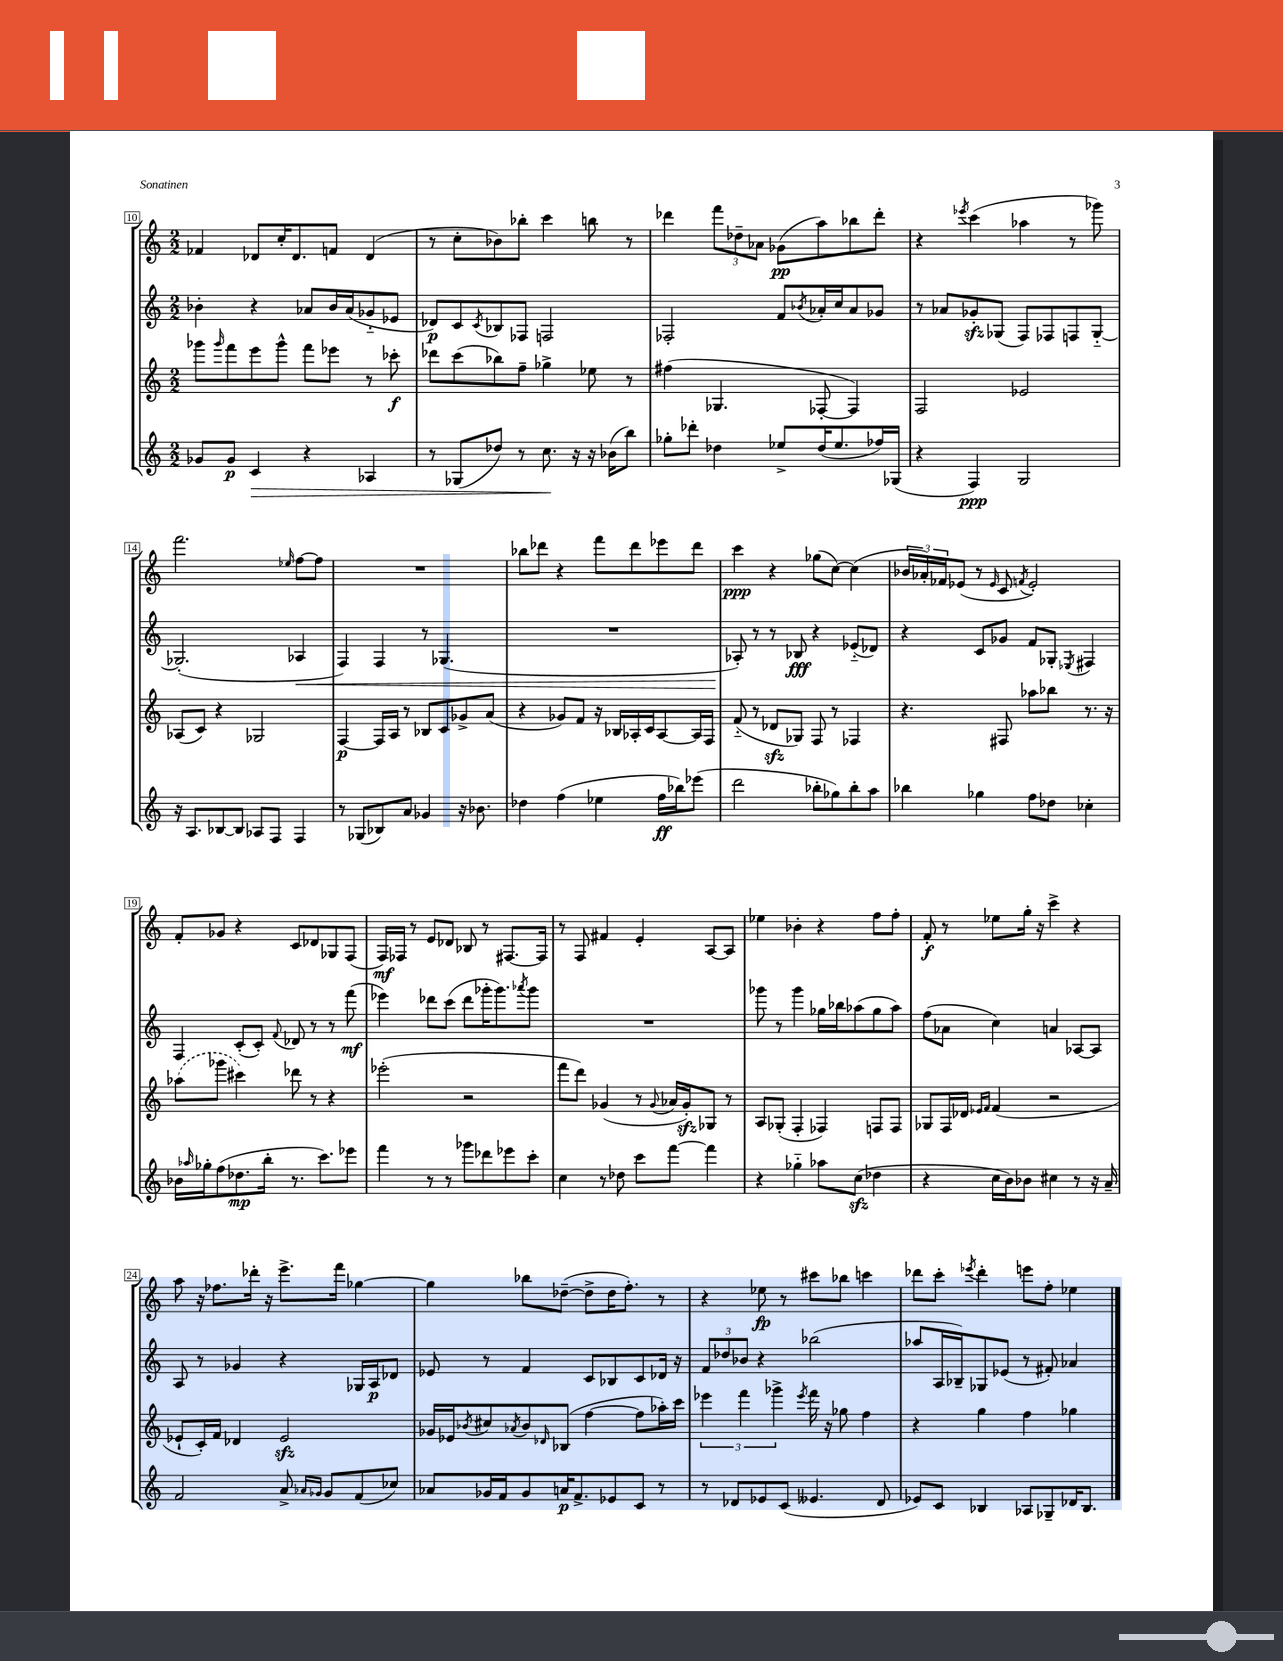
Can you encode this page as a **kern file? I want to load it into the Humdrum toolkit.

**kern	**kern	**kern	**kern
*staff4	*staff3	*staff2	*staff1
*clefG2	*clefG2	*clefG2	*clefG2
*k[]	*k[]	*k[]	*k[]
*M2/2	*M2/2	*M2/2	*M2/2
8g-	8ggg-	4b-'	4f-
.	16qqggg-	.	.
8g-	8fff	.	.
4c	8eee	4r	8d-
.	8ggg-^^	.	16cc'
.	.	.	8.d-
4r	8fff	8a-	.
.	8eee-	16b-	8f
.	.	(16a-	.
4A-	8r	8g-'~	(4d-
.	8ccc-'	8e-	.
=	=	=	=
8r	8ddd-	8d-)	8r
(8G-	(8ccc	8c	8cc'
.	.	8qc	.
8dd-)	8bb-)	8B-	8b-)
8r	8ff~	8F-	8bb-'
8.cc	4gg-^	2F	4ccc
16r	.	.	.
16r	8ee-	.	8bb
(16b-	.	.	.
8bb)	8r	.	8r
=	=	=	=
8gg-'	(4ff#	2F-'	4ddd-
8ddd-'	.	.	.
4dd-	4.G-	.	12fff
.	.	.	12dd-~
.	.	.	12a-
8ee-^	.	8f	(8g-
.	.	8qb-	.
(16dd-	[8F-'	16a-'	8aa)
8.ee-	.	16cc	.
.	4F-])	8a-	8bb-
16ff-)	.	8g-	8ddd-'
(16G-	.	.	.
=	=	=	=
4r	2F	8r	4r
.	.	8a-	.
.	.	.	8qeee-
4F)	.	8g-'	(4ccc
.	.	(8G-	.
2G	2e-	8F)	4aa-
.	.	8F-	.
.	.	8F	8r
.	.	[8G-'~	8ggg-)
=	=	=	=
16r	(8A-	(2.G-']	2.fff
8.A	.	.	.
.	8c)	.	.
[8B-	4r	.	.
8B-]	.	.	.
8A-	2G-	.	.
8F	.	.	.
.	.	.	16qqee-
4F	.	4A-	[8ff
.	.	.	8ff]
=	=	=	=
8r	[4F	4F)	1r
(8G-	.	.	.
8B-)	16F]	4F	.
.	16A	.	.
8a	8r	.	.
4g-	8B-	8r	.
.	8c	(4.G-	.
16r	8g-^	.	.
8.b-	.	.	.
.	(8a	.	.
=	=	=	=
4dd-	4r	1r	8bb-
.	.	.	8ddd-
(4ff	8g-)	.	4r
.	8f	.	.
4ee-	16r	.	8fff
.	16B-	.	.
.	16A-'	.	8ddd-
.	16c	.	.
16ff	[8A-	.	8eee-
16bb-)	.	.	.
(8eee-	16A-]	.	8ddd-
.	16F	.	.
=	=	=	=
2ddd	(8f'~	8A-')	4ccc
.	8r	8r	.
.	8d-	8r	4r
.	8G-)	8B-	.
8bb-'	8F	4r	(8gg-
8gg-)	8r	.	[8cc)
8bb-'	4F-	(8e-'~	(4cc]
8aa	.	8d-)	.
=	=	=	=
4bb-	4.r	4r	24b-
.	.	.	24a-')
.	.	.	24f-
.	.	.	(8e-
4gg-	.	8c	8r
.	.	.	16qqe-
.	8F#	8g-	8c
.	.	.	8qf
8ff	8aa-	8f	2e-')
8dd-	8bb-	8G-'	.
.	.	8qE-	.
4cc-'	8.r	4F#	.
.	16r	.	.
=	=	=	=
16b-	(8aa-	4F	8f'
16qqaa-	.	.	.
16gg-'	.	.	.
(8ff	8ggg-	.	8g-
8.dd-	4ccc#)	(8c'	4r
.	.	8c')	.
16bb'	.	.	.
.	.	8qqf	.
8.r	8ddd-	8d-	8c
.	8r	8r	8d-
8.ccc)	.	.	.
.	4r	8r	8G-
8eee-	.	(8fff	(8F
=	=	=	=
4fff	(2eee-'	4eee-)	16F)
.	.	.	16F-
.	.	.	8r
8r	.	8ddd-	8e
8r	.	(8ccc	8d-
8ggg-	2r	8ddd-	8B-
8ddd-	.	16ggg-'	8r
.	.	8.ggg-)	.
8eee-	.	.	[8.F#
.	.	8qaaa-	.
8ccc'	.	8ggg-	.
.	.	.	16F#]
=	=	=	=
4cc	8fff	1r	8r
.	8ddd)	.	8F
8r	(4g-	.	4f#
8dd-	.	.	.
8ccc	8r	.	4e'
.	8qqg-	.	.
[8fff	16a-	.	.
.	16g-')	.	.
4fff]	8G-	.	[8A
.	8r	.	8A]
=	=	=	=
4r	8A	8ggg-	4ee-
.	(8G-'	8r	.
4gg-'~	4F'	4ggg-	4b-'
8aa-	4F-)	16gg-	4r
.	.	16bb-	.
(8cc	.	(8aa-	.
4dd-	8F	8gg-	8ff
.	8F	8aa-)	8ff'
=	=	=	=
4r	8G-	(8ff	8f'
.	16F	8a-	8r
.	16d-	.	.
.	16qqe-	.	.
.	16qqf	.	.
16cc	(4f	4cc)	8ee-
16b)	.	.	.
8b-	.	.	16gg'
.	.	.	16r
4cc#	2r	4a	4ccc^
8r	.	[8A-	4r
16r	.	8A-]	.
16a~	.	.	.
=	=	=	=
2f	8e-`	8A	8aa
.	16c')	8r	16r
.	16f	.	8.ff-
.	4d-	4g-	.
.	.	.	16ddd-'
.	.	.	16r
8a^	2e-	4r	8.eee^
16qqa-	.	.	.
16qqg-	.	.	.
8g-	.	.	.
.	.	.	16fff
(8f	.	16G-	[4gg-
.	.	16A	.
8cc-)	.	8d-	.
=	=	=	=
8a-	16g-	8e-	4gg-]
.	16e-	.	.
.	8qb-	.	.
16g-	8cc#	8r	.
16f	.	.	.
.	8qa-	.	.
8g-	8b-	4f	8bb-
.	16qqd-	.	.
16a	(8B-	.	([8dd-~
8.f^	.	.	.
.	[4ff	8c	8dd-^]
8e-	.	8B-	16dd-
.	.	.	8.ff')
8c	8ff]	8c	.
8r	16aa-')	16d-	8r
.	16ccc	16r	.
=	=	=	=
8r	6eee-	12f	4r
.	.	12dd-	.
8d-	.	.	.
.	6fff	12b-	.
8e-	.	4r	8ee-
.	6ggg-^	.	.
(8c	.	.	8r
.	8qeee-	.	.
4.e--	16fff	(2bb-	8ccc#
.	16r	.	.
.	8gg-	.	8bb-
.	4ff	.	4ccc
8d-	.	.	.
=	=	=	=
8e-)	4r	8aa-	8ddd-
8c	.	16A	8ccc'
.	.	16B-~)	.
.	.	.	8qeee-
4B-	4gg	8G-	4ddd-'
.	.	(8e-	.
8A-	4ff	8r	8eee
8G-~	.	8f#')	8ff'
16d-	4gg-	4a-	4ee-
8.B-	.	.	.
==	==	==	==
*-	*-	*-	*-
